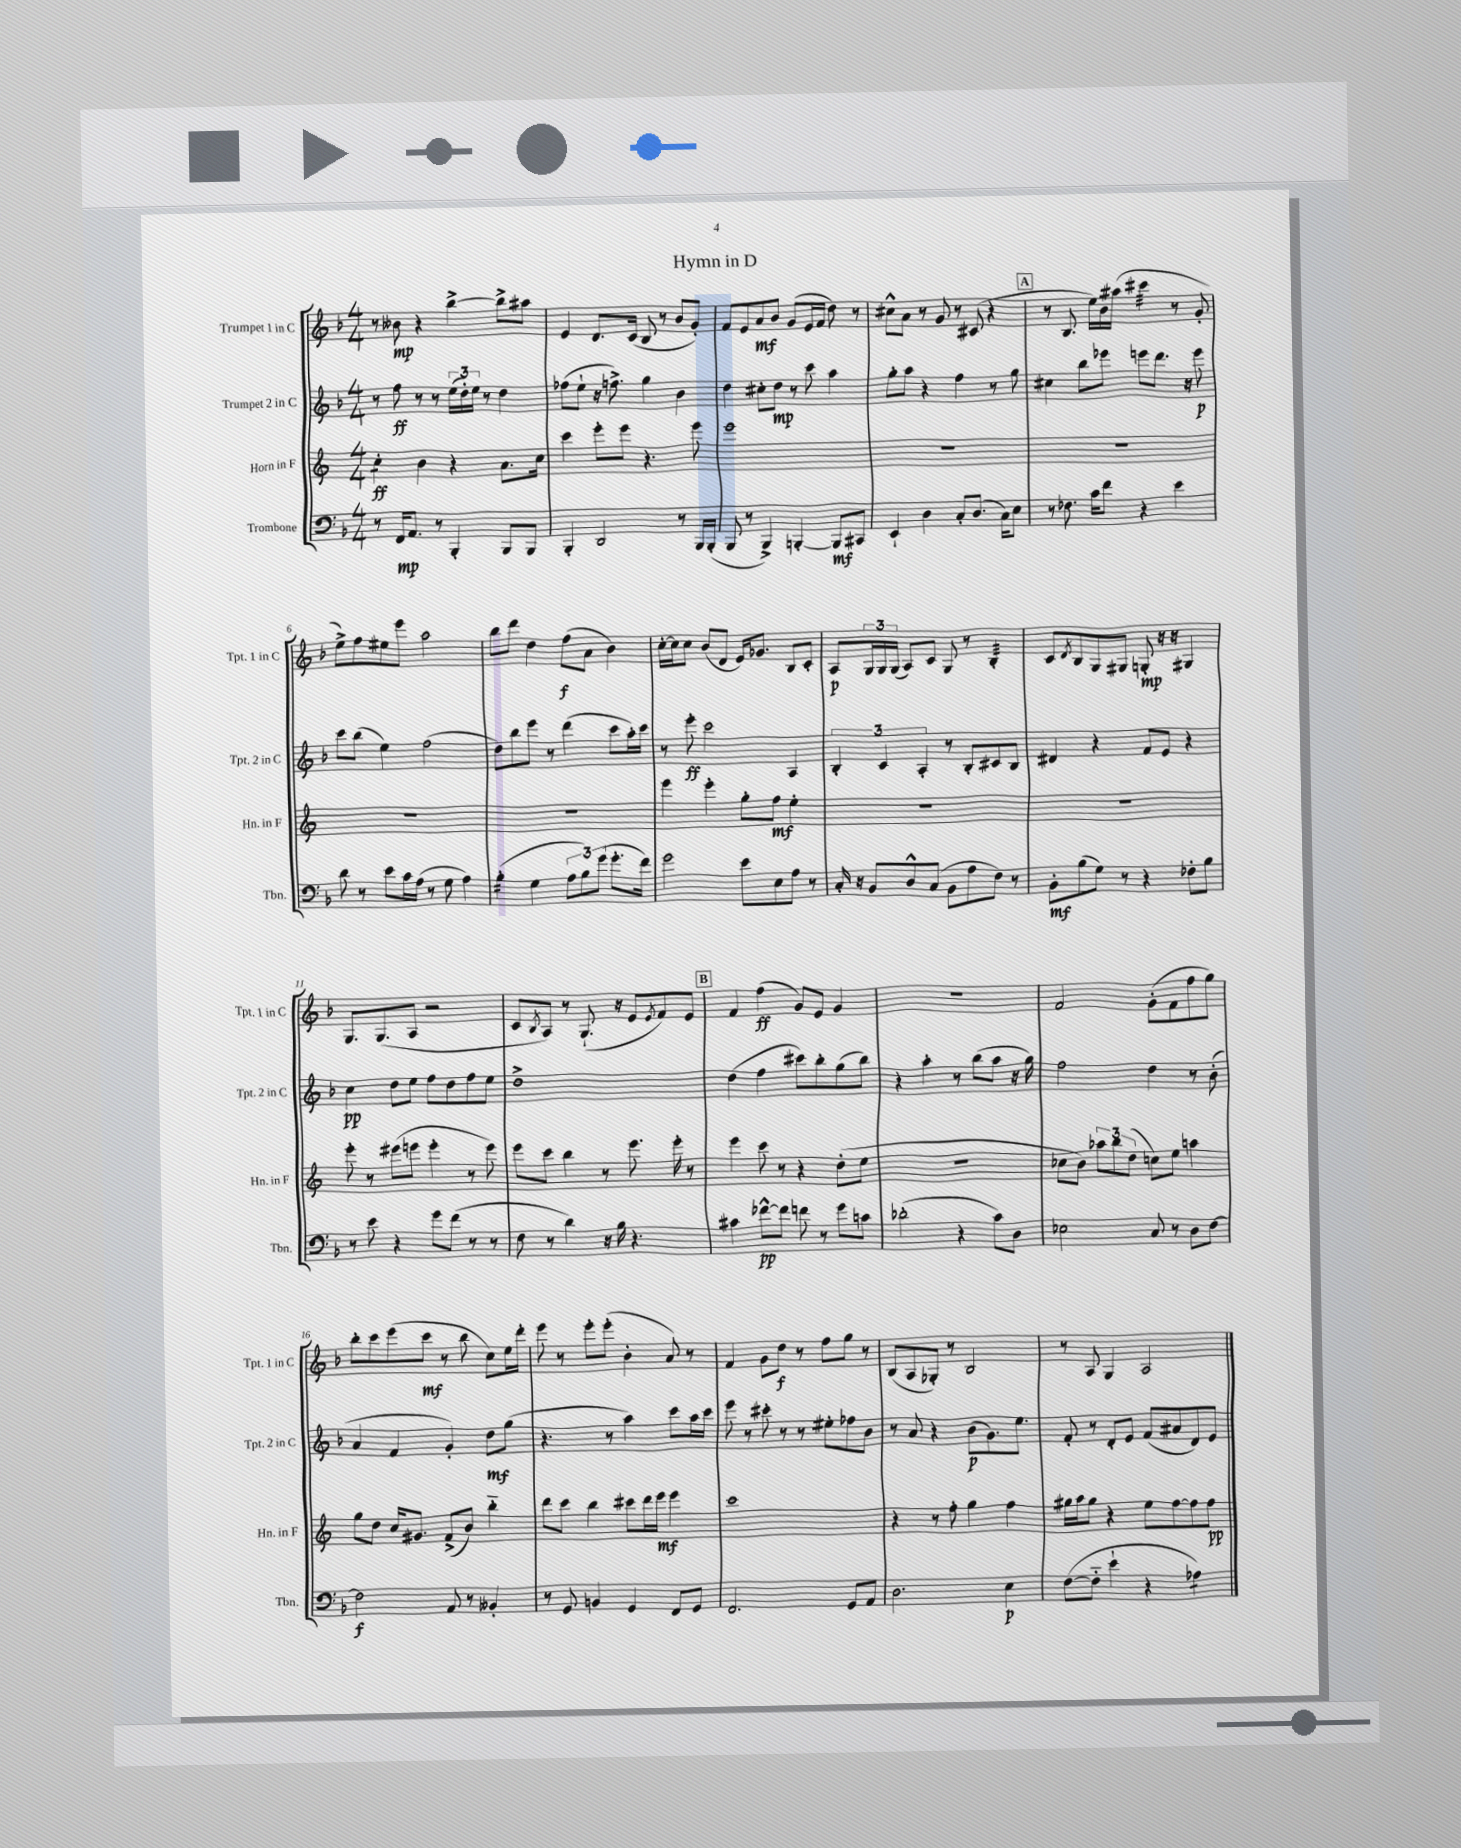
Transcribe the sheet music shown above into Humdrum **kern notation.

**kern	**kern	**kern	**kern
*staff4	*staff3	*staff2	*staff1
*clefF4	*clefG2	*clefG2	*clefG2
*k[b-]	*k[]	*k[b-]	*k[b-]
*M4/4	*M4/4	*M4/4	*M4/4
8r	4cc'\	8r	8r
16FF/LK	.	8ff\	8b--\
8.AA/J	.	.	.
.	4b\	8r	4r
8r	.	8r	.
4BBB-'/	4r	(24ee\LL	[4bb-^\
.	.	24dd'\)	.
.	.	24ee\JJ	.
.	.	8r	.
8BBB-/L	8.a\L	4dd\	8bb-^\]L
8BBB-/J	.	.	8aa#\J
.	16cc\Jk	.	.
=	=	=	=
4BBB-'/	4ccc\	(8ff-\L	4e/
.	.	8ee`\J	.
2DD/	8eee'\L	16r	8.d/L
.	.	8.ff^\)	.
.	8eee\J	.	.
.	.	.	(16c/Jk
.	4.r	4gg\	8B-/
.	.	.	8r
8r	.	4b-\	8b-/L
16BBB-/LL	8eee\	.	8g'/J)
(16BBB-'/JJ	.	.	.
=	=	=	=
8BBB-/	1eee	4dd\	8f/L
8r	.	.	8e/
4BBB-^/)	.	8cc#'\L	8a/
.	.	8dd\J	8b-/J
[4BBB'/	.	8r	(8g/L
.	.	8ccc\	16e/L
.	.	.	16f/JJ
8BBB/]L	.	4aa\	8dd\)
8CC#/J	.	.	8r
=	=	=	=
4EE`/	1r	8gg'\L	8cc#^^\L
.	.	8aa\J	8a\J
4D\	.	4r	8r
.	.	.	8g/
8C'/L	.	4ff\	8r
(8.D/J	.	.	(8c#/
.	.	8r	4r
16C\LK)	.	.	.
8E\J	.	8gg\	.
=	=	=	=
8r	1r	4cc#\	8r
8.F-\	.	.	8.B-/
.	.	8bb-\L	.
16c\LK	.	.	16ee\LL)
8f\J	.	8eee-\J	16b-\
.	.	.	(16aa#\JJ
4r	.	8eee\L	4ccc#\
.	.	8.ddd\J	.
4e\	.	.	8r
.	.	16r	.
.	.	8eee\	8g'/
=	=	=	=
8d\	1r	8ccc\L	8ee^\L)
8r	.	(8bb-\J	8ff\
8e\L	.	4ee\)	8ee#\
16c\L	.	.	8eee\J
(16A\JJ	.	.	.
8r	.	(2ff\	2aa\
8G\	.	.	.
4A\)	.	.	.
=	=	=	=
(4B-'\	1r	8dd\L)	8bb-\L
.	.	8bb-\	8ddd\J
4G\	.	8eee\J	4dd\
.	.	8r	.
12A\L	.	(4ddd\	(8ff\L
12B-\)	.	.	.
.	.	.	8a\J
(12g\J	.	.	.
8.g'\L	.	8ccc\L	4b-\)
.	.	16aa'\L)	.
16f\Jk)	.	16ccc\JJ	.
=	=	=	=
2g\	4eee\	8r	[16cc'\LL
.	.	.	16cc\]J
.	.	8eee'\	8cc\J
.	4eee'\	2ccc\	(8b-/L
.	.	.	8d/J
8e\L	8gg'\L	.	16e/LK)
.	.	.	8.g-/J
8E\	8ff\J	.	.
8A\J	4ee'\	4A/	8B-/L
8r	.	.	8c'/J
=	=	=	=
16C'/	1r	6B-'/	8A/L
16r	.	.	.
8BB-/L	.	.	24G/L
.	.	6c/	24G/
.	.	.	(24G/JJ
8D^^/	.	.	8A/L)
.	.	6A'/	.
(8C/J	.	.	8c/J
8BB-\L	.	8r	8G/
8A\	.	8B-'/L	8r
8F\J)	.	8c#/	4B-'/
8r	.	8B-/J	.
=	=	=	=
8BB-'\L	1r	4d#/	8c/L
.	.	.	8qd/
(8B-\	.	.	8B-/
8G\J)	.	4r	8G/
8r	.	.	8G#/J
4r	.	8f/L	8G'/
.	.	8e/J	16r
.	.	.	16r
8F-'\L	.	4r	4G#/
8B-\J	.	.	.
=	=	=	=
8r	8eee'\	4cc\	8.G/L
8e\	8r	.	.
.	.	.	(8.G/
4r	(8eee#\L	8dd\L	.
.	8eee\J	8ee\J	8A/J
8g\L	4eee'\	8ff\L	2r
(8f\J	.	8dd\	.
8r	8r	8ff\	.
8r	8eee\)	8ee\J	.
=	=	=	=
8F\	8eee\L	1dd^	8c/L
.	.	.	8qB-/
8r	8ccc\J	.	8A/J)
4d\)	4bb\	.	8r
.	.	.	(8.G`/
16r	8r	.	.
16B-\	.	.	16r
4.r	8.eee\	.	8e/L
.	.	.	8qe/
.	.	.	8f/)
.	16eee'\	.	.
.	8r	.	8e/J
=	=	=	=
4c#\	4eee\	(4dd\	4f/
[8f-^^\L	8ccc\	4ff\	(4ff\
8f-\]J	8r	.	.
8f\	4r	8ccc#\L)	8g/L)
8r	.	8bb-'\	8e/J
8g\L	(8dd'\L	(8gg\	4g/
8c\J	8ee\J	8bb-\J)	.
=	=	=	=
(2d-'\	1r	4r	1r
.	.	4aa'\	.
4r	.	8r	.
.	.	(8bb-\L	.
8c\L)	.	8aa\J	.
8D\J	.	16r	.
.	.	16gg\)	.
=	=	=	=
2E-\	8cc-\L	2ff\	2f/
.	8b\J)	.	.
.	12aa-\L	.	.
.	12bb\	.	.
.	(12dd\J	.	.
8C/	8cc\L)	4dd\	(8g'\L
8r	8ee\J	.	8f\
8D\L	4aa\	8r	8ff\
[8F\J	.	(8b-'\	8gg\J)
=	=	=	=
2F\]	8gg\L	4a/	8bb-'\L
.	8dd\J	.	8ccc\
.	16cc/LK	4f/	(8eee\
.	8.g#/J	.	.
.	.	.	8ccc\J
8AA/	(8f^/L	4g'/)	8r
8r	8b/J)	.	8bb-\
4BB--'/	4bb'~\	8dd\L	8cc\L)
.	.	(8gg\J	16ee\L
.	.	.	16ddd'\JJ
=	=	=	=
8r	8ddd\L	4.r	8eee\
8GG/	8ccc\J	.	8r
4BB/	4bb\	.	8eee'\L
.	.	8r	(8eee'\J
4GG/	8ccc#\L	4aa\)	4b-'\
.	16ddd\L	.	.
.	16eee\JJ	.	.
8FF/L	4eee\	8ccc\L	8a/)
8GG/J	.	16aa\L	8r
.	.	16ccc\JJ	.
=	=	=	=
2.FF/	1ccc	8eee\	4f/
.	.	8r	.
.	.	8ccc#'\	8g\L
.	.	8r	8dd\J
.	.	8r	8r
.	.	8ee#'\L	8ff\L
8GG/L	.	8ff-\	8gg\J
8AA/J	.	8b-\J	8r
=	=	=	=
2.D\	4r	8r	(8B-/L
.	.	8a/	8A/
.	8r	4r	8G-'/J)
.	8ff'\	.	8r
.	4gg\	(8b-\L	2B-/
.	.	8.g\)	.
4E\	4ff\	.	.
.	.	8.ee\J	.
=	=	=	=
([8F\L	16gg#\LL	8f'/	8r
.	16aa\J	.	.
8F'~\]J	8gg#\J	8r	8A/
4e`\	4r	8d'/L	4G/
.	.	8e/J	.
4r	8ee\L	(8f/L	2A/
.	[8ff\	8a#/	.
4A-\)	8ff\]	8d/)	.
.	8ff\J	8e/J	.
==	==	==	==
*-	*-	*-	*-
